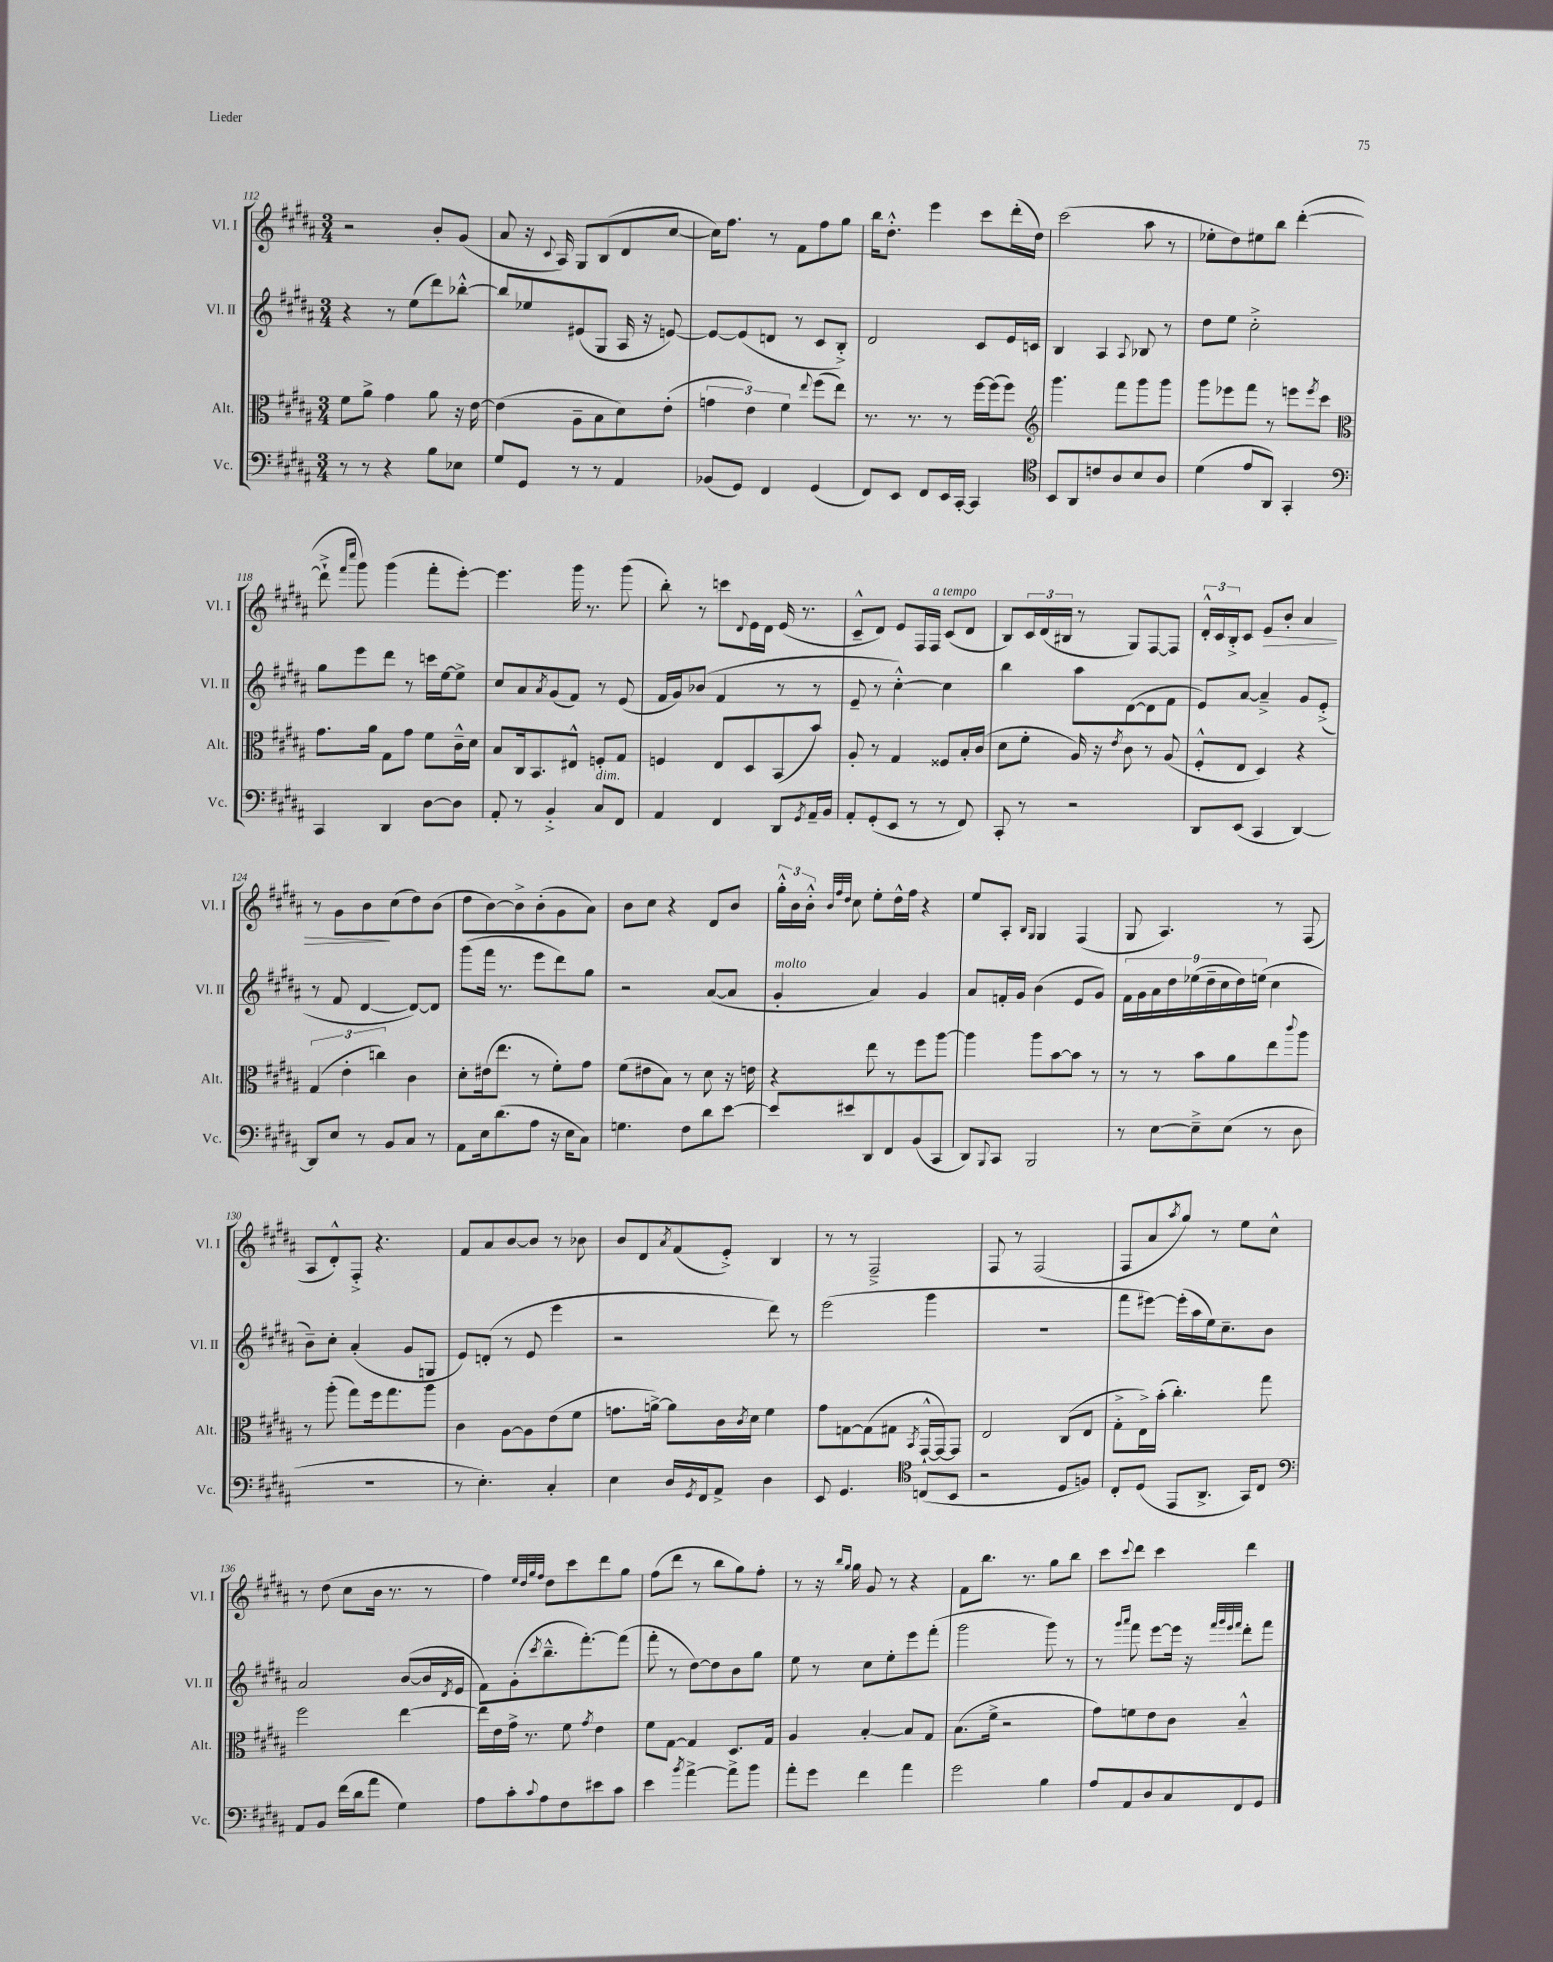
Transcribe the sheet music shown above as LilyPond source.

<<
\new StaffGroup <<
\new Staff = "s0" \with { instrumentName = "Vl. I" shortInstrumentName = "Vl. I" } {
    \clef treble \key b \major \numericTimeSignature \time 3/4
    r2 b'8-. gis'8( |
    ais'8 r16 \appoggiatura { cis'8 } ais16) gis8 b8( dis'8 cis''8~ |
    cis''16) fis''8. r8 fis'8 fis''8 gis''8 |
    b''16 dis''8.-.-^ e'''4 cis'''8 dis'''16-.( dis''16) |
    cis'''2( ais''8 r8 |
    ees''8-. dis''8) eis''8 b''8 dis'''4~-.( |
    dis'''8-!-> \grace { fis'''16 cis''''16 } gis'''8) gis'''4( fis'''8-. e'''8~-.) |
    e'''4. gis'''16 r8. gis'''8( |
    b''8-.) r8 c'''8 \appoggiatura { dis'8 } e'16 dis'16 e'16( r8. |
    cis'8---^ dis'8) e'8 fis16 fis16^\markup { \italic "a tempo" } cis'8( dis'8 |
    b8) \tuplet 3/2 { cis'16 dis'16( bis16 } r8 gis8) fis8~ fis8 |
    \tuplet 3/2 { dis'16-.-^ cis'16 b16-.-> } cis'8 e'8\> b'8-. ais'4 |
    r8 gis'8 b'8\! cis''8( dis''8) b'8( |
    dis''8 b'8~) b'8-> b'8-.( gis'8 ais'8) |
    b'8 cis''8 r4 dis'8 b'8 |
    \tuplet 3/2 { gis''16-.-^ b'16 b'16-.-^ } \grace { b'32 fis''32 dis''32 } cis''8 e''8-. dis''16-^ fis''16 r4 |
    e''8 ais8-. \grace { b16 gis16 } gis4 fis4( |
    gis8 ais4.) r8 fis8( |
    ais8 dis'8-.-^) fis8-.-> r4. |
    fis'8 ais'8 b'8~ b'8 r8 bes'8 |
    b'8 dis'8 \acciaccatura { ais'8 } fis'8( e'8-.->) b4 |
    r8 r8 fis2---> |
    fis8 r8 fis2( |
    fis8 ais'8 \acciaccatura { ais''8 } gis''8) r8 e''8 cis''8-^ |
    r8 dis''8( cis''8 b'16 r8. r8 |
    fis''4) \grace { e''32 dis''32 gis''32 fis''32 } dis''8 cis'''8 dis'''8 gis''8 |
    fis''8( dis'''8 r8 b''8 gis''8) fis''8-. |
    r8 r16 \grace { b''16 gis''16 } gis''16 gis'8 r8 r4 |
    fis'8 b''8. r8. gis''8 b''8 |
    cis'''8 \appoggiatura { cis'''8 } dis'''8 cis'''4 dis'''4 \bar "|." |
}
\new Staff = "s1" \with { instrumentName = "Vl. II" shortInstrumentName = "Vl. II" } {
    \clef treble \key b \major \numericTimeSignature \time 3/4
    r4 r8 e''8( dis'''8) bes''8~-.-^ |
    bes''8 ees''8 eis'8( gis8 ais16 r16 e'8~) |
    e'8~ e'8( d'8 r8 cis'8 b8-.->) |
    dis'2 cis'8 e'16 c'16 |
    b4 ais4 \appoggiatura { ais8 } bes8 r8 |
    dis''8 e''8 cis''2-.-> |
    gis''8 e'''8 dis'''8 r8 c'''16 e''16~ e''8-> |
    cis''8 ais'8 \acciaccatura { ais'8 } gis'8( fis'8) r8 e'8( |
    fis'16 gis'16) bes'8( fis'4 r8 r8 |
    e'8-- r8 cis''4~-.-^) cis''4 |
    b''4 ais''8 dis'8~( dis'8 fis'8 |
    e'8) ais'8~ ais'4---> gis'8 e'8-.->( |
    r8 fis'8 dis'4~ dis'8~) dis'8 |
    gis'''8( fis'''16 r8. e'''8 dis'''8) gis''8 |
    r2 ais'8~( ais'8 |
    gis'4-.^\markup { \italic "molto" } ais'4) gis'4 |
    ais'8 f'16-. gis'16 b'4( e'8 gis'8) |
    \tuplet 9/8 { fis'16 gis'16 ais'16 dis''16 ees''16( dis''16-- cis''16 dis''16) e''16( } cis''4 |
    b'8--) cis''8-. ais'4-.( gis'8 g8 |
    e'8) d'8-.( r8 e'8 e'''4 |
    r2 dis'''8) r8 |
    e'''2( gis'''4 |
    R2. |
    fis'''8 eis'''8~) eis'''16-.( ais''16 e''16) cis''8.-- b'8 |
    ais'2 b'8~( b'16 \acciaccatura { dis'8 } e'16 |
    fis'8) gis'8-.( \acciaccatura { cis'''8 } b''8.---^ fis'''8.~-.) fis'''8( |
    fis'''8-. r8 dis''8~) dis''8 b'8 gis''8 |
    e''8 r8 cis''8 e''8-. e'''8 fis'''8-.( |
    gis'''2 gis'''8) r8 |
    r8 \grace { gis'''16 ais'''16 } fis'''8 e'''8~ e'''16 r16 \grace { fis'''32 gis'''32 e'''32 fis'''32 } dis'''8-. fis'''8 \bar "|." |
}
\new Staff = "s2" \with { instrumentName = "Alt." shortInstrumentName = "Alt." } {
    \clef alto \key b \major \numericTimeSignature \time 3/4
    fis'8 ais'8-> gis'4 ais'8 r16 e'16~ |
    e'4( ais8-- b8 dis'8) e'8-.( |
    \tuplet 3/2 { g'4 e'4) fis'4 } \appoggiatura { e''8 } fis''8( e''8) |
    r8. r8. r8 fis''16~ fis''16( fis''8) |
    \clef treble gis'''4. fis'''8 gis'''8 gis'''8 |
    gis'''8 ees'''8 fis'''8 r8 e'''8 \acciaccatura { e'''8 } cis'''8 |
    \clef alto gis'8. ais'16 gis8 gis'8 fis'8 cis'16---^ dis'16 |
    b8 cis16 b,8. eis8-^ f8-. gis8 |
    f4 e8 dis8 b,8( b'8) |
    ais8-. r8 gis4 fisis8 b16-. cis'16( |
    dis'8 fis'8-. ais16) r16 \acciaccatura { e'8 } cis'8 r8 ais8( |
    fis8-.-^ e8 dis4) r4 |
    \tuplet 3/2 { gis4( e'4-. c''4) } cis'4 |
    dis'8-. eis'16( e''8. r8 fis'8-.) gis'8 |
    fis'8( eis'8 b8) r8 dis'8 r16 e'16 |
    r4 e''8 r8 fis''8 ais''8~ |
    ais''4 ais''8 b'8~ b'8 r8 |
    r8 r8 b'8 ais'8 e''8 \appoggiatura { cis'''8 } ais''8 |
    r8 ais''8-.( gis''8) fis''16 gis''8. ais''8 |
    cis'4 ais8~ ais8 e'8( fis'8 |
    g'8. a'16~->) a'8 cis'16 \acciaccatura { cis'8 } dis'16 fis'4 |
    gis'8 g8~ g8( gis8 \acciaccatura { b,8 } gis,16~-!-^ gis,16~) gis,8 |
    e2 cis8( e8 |
    gis8-.-> e16->) b'16-.( cis''4.-.) gis''8 |
    fis''2 e''4~ |
    e''16 e'16 gis'16-> r8. fis'8 \acciaccatura { gis'8 } e'4 |
    fis'8 gis8~ gis4 dis8. gis16 |
    ais4 b4~-. b8 gis8 |
    b8.( fis'16-> r2 |
    gis'8) f'8 e'8 cis'8 b4---^ \bar "|." |
}
\new Staff = "s3" \with { instrumentName = "Vc." shortInstrumentName = "Vc." } {
    \clef bass \key b \major \numericTimeSignature \time 3/4
    r8 r8 r4 b8 ees8 |
    gis8 gis,8 r8 r8 ais,4 |
    bes,8( gis,8) fis,4 gis,4( |
    fis,8) e,8 fis,8 e,16 cis,16~-. cis,4 |
    \clef tenor b,8 ais,8 c'8 ais8 b8 ais8 |
    dis'4( e'8 ais,8) gis,4-. |
    \clef bass cis,4 dis,4 dis8~ dis8 |
    ais,8-. r8 b,4-.-> cis8^\markup { \italic "dim." } fis,8 |
    ais,4 fis,4 dis,8 \acciaccatura { gis,8 } ais,16-- b,16 |
    ais,8-. gis,8-.( e,8 r8 r8 fis,8) |
    cis,8-. r8 r2 |
    dis,8 e,8( cis,4 dis,4~) |
    dis,8 e8 r8 b,8 cis8 r8 |
    ais,8 e16 dis'8.( ais8 r16 e16 cis8) |
    g4. fis8 dis'8 e'8~ |
    e'8 eis'8 dis,8 fis,8 b,8( cis,8 |
    dis,8) \appoggiatura { b,,8 } cis,8 b,,2 |
    r8 e8~ e8---> e8( r8 dis8 |
    R2. |
    r8 e4.-.) cis4-. |
    e4 dis16 \acciaccatura { gis,8 } fis,16 ais,8-> dis4 |
    e,8 gis,4. \clef tenor c8( b,8 |
    r2 dis8 f8) |
    cis8-. dis8( e,8 ais,8.-> gis,16) cis8 |
    \clef bass ais,8 b,8 fis'16( dis'16 ais'8 gis4) |
    ais8 cis'8-. \appoggiatura { cis'8 } ais8 fis8 eis'8 cis'8 |
    e'4 \acciaccatura { b'8 } ais'4~-> ais'8-> b'8 |
    ais'8-. gis'8 fis'4 ais'4 |
    gis'2 b4 |
    ais8 ais,8 dis8 cis8 fis,8 gis,8 \bar "|." |
}
>>
>>
\layout { \context { \Score currentBarNumber = #112 } }
